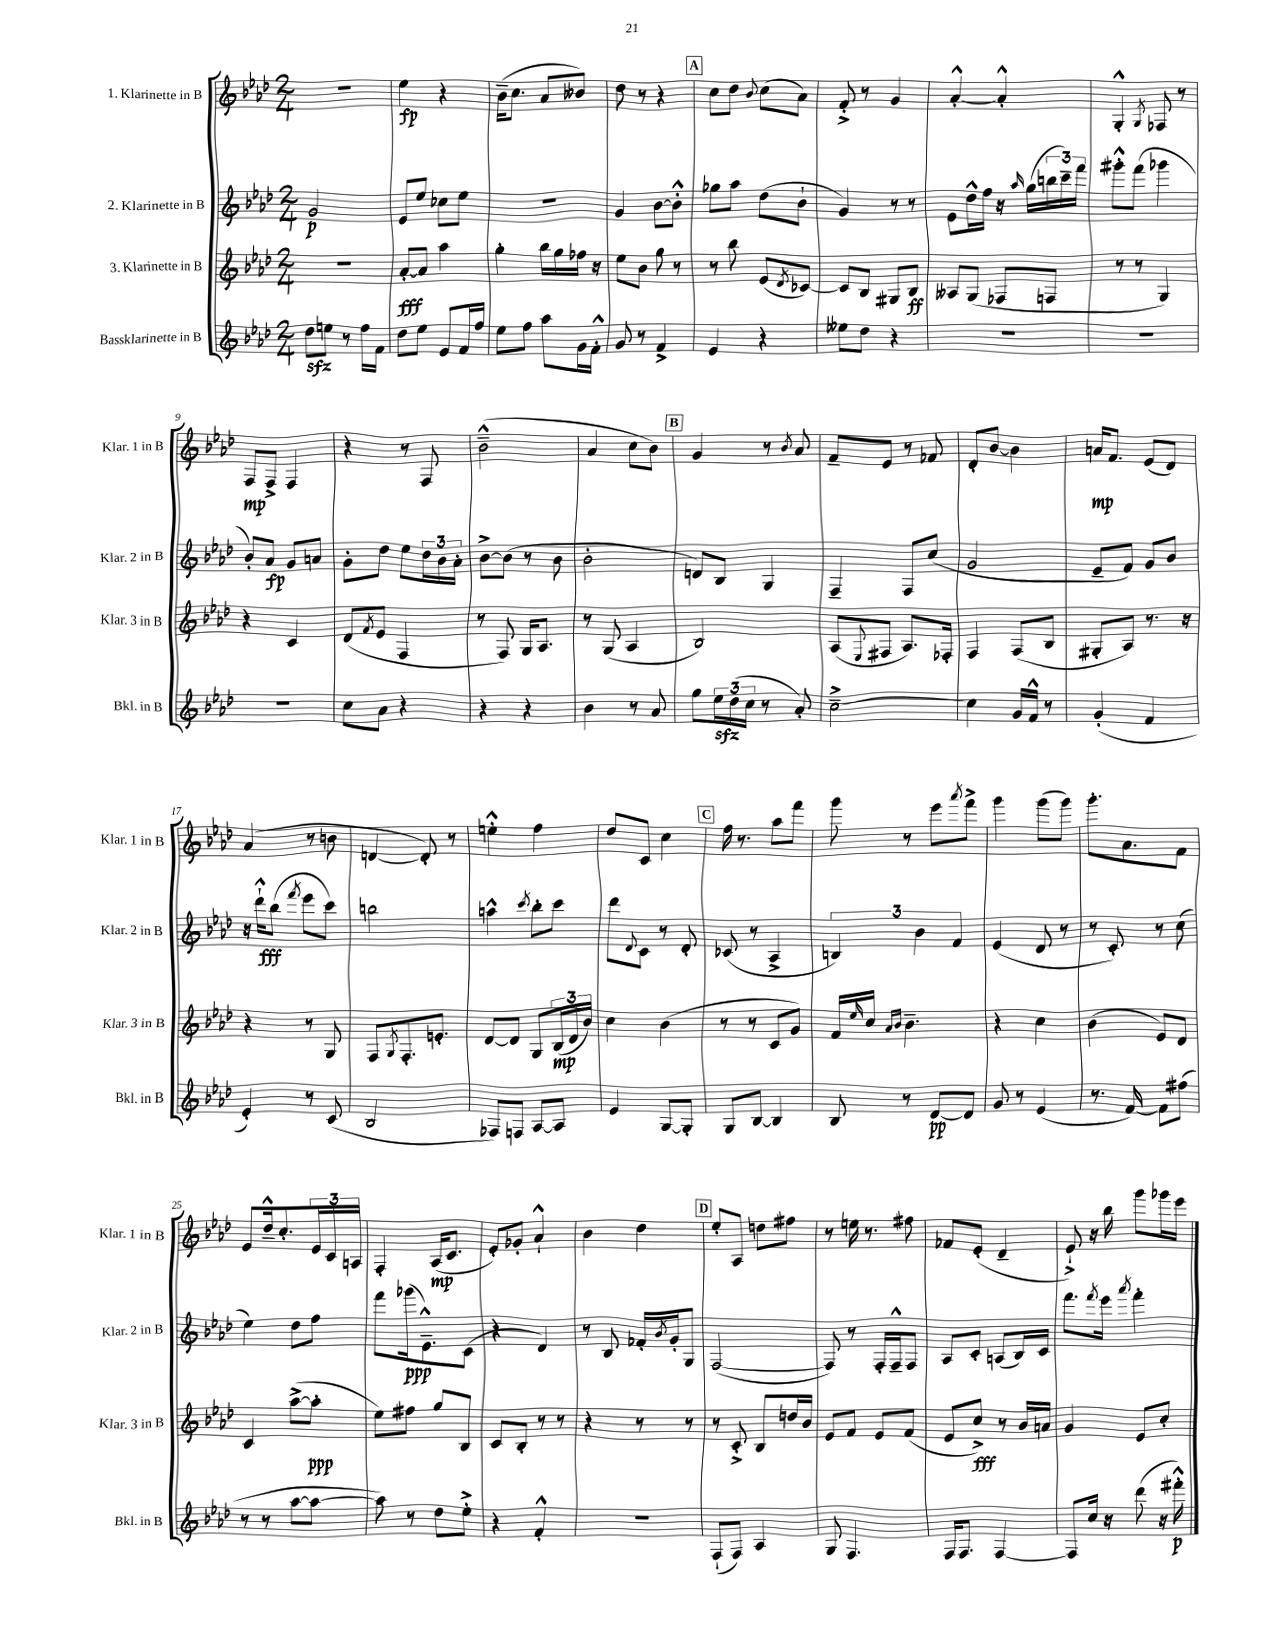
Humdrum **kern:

**kern	**dynam	**kern	**dynam	**kern	**dynam	**kern	**dynam
*part4	*part4	*part3	*part3	*part2	*part2	*part1	*part1
*staff4	*staff4	*staff3	*staff3	*staff2	*staff2	*staff1	*staff1
*I"Bassklarinette in B	*	*I"3. Klarinette in B	*	*I"2. Klarinette in B	*	*I"1. Klarinette in B	*
*I'Bkl. in B	*	*I'Klar. 3 in B	*	*I'Klar. 2 in B	*	*I'Klar. 1 in B	*
*clefG2	*	*clefG2	*	*clefG2	*	*clefG2	*
*k[b-e-a-d-]	*	*k[b-e-a-d-]	*	*k[b-e-a-d-]	*	*k[b-e-a-d-]	*
*M2/4	*	*M2/4	*	*M2/4	*	*M2/4	*
=1	=1	=1	=1	=1	=1	=1	=1
8dd-zz\L	.	2r	.	2g/	p	2r	.
8een\J	.	.	.	.	.	.	.
8r	.	.	.	.	.	.	.
16ff\LL	.	.	.	.	.	.	.
16f\JJ	.	.	.	.	.	.	.
=2	=2	=2	=2	=2	=2	=2	=2
8dd-\L	.	[8a-'/L	fff	8e-/L	.	4ee-\	fp
8ee-\J	.	8a-/J]	.	8ee-/J	.	.	.
8e-/L	.	4aa-\	.	8cc-X\L	.	4r	.
16f/L	.	.	.	8ee-\J	.	.	.
16ff/JJ	.	.	.	.	.	.	.
=3	=3	=3	=3	=3	=3	=3	=3
8ee-\L	.	4gg'\	.	2r	.	(16b-~\KL	.
.	.	.	.	.	.	8.cc\J	.
8ff\J	.	.	.	.	.	.	.
8aa-\L	.	16bb-\LL	.	.	.	8a-/L	.
.	.	16gg\	.	.	.	.	.
16g\L	.	16ff-X\JJ	.	.	.	8b--X/J)	.
16f'^^\JJ	.	16r	.	.	.	.	.
=4	=4	=4	=4	=4	=4	=4	=4
8g/	.	8ee-\L	.	4g/	.	8dd-\	.
8r	.	8b-\J	.	.	.	8r	.
4f^/	.	8gg\	.	[8b-\L	.	4r	.
.	.	8r	.	8b-'^^\J]	.	.	.
!!LO:REH:place=s1:t=A
=5	=5	=5	=5	=5	=5	=5	=5
4e-/	.	8r	.	8gg-X\L	.	8cc\L	.
.	.	8bb-\	.	8aa-\J	.	8dd-\J	.
.	.	.	.	.	.	8qqb-/	.
4r	.	(8e-/L	.	(8dd-\L	.	(8cc\L	.
.	.	8qd-/	.	.	.	.	.
.	.	[8c-X/J)	.	8b-`\J	.	8a-\J)	.
=6	=6	=6	=6	=6	=6	=6	=6
8ee--X\L	.	8c-/L]	.	4g/)	.	8f'^/	.
8dd-\J	.	8B-/J	.	.	.	8r	.
4r	.	8G#X/L	.	8r	.	4g/	.
.	.	8B-/J	ff	8r	.	.	.
=7	=7	=7	=7	=7	=7	=7	=7
2r	.	8A--X/L	.	8e-\L	.	[4a-'^^/	.
.	.	(8G/J	.	16dd-^^\L	.	.	.
.	.	.	.	16ff\JJ	.	.	.
.	.	8F-X/L	.	16r	.	4a-'^^/]	.
.	.	.	.	16qqaa-/	.	.	.
.	.	.	.	(16gg\LL	.	.	.
.	.	8Fn/J	.	24bbn\	.	.	.
.	.	.	.	24ccc~\)	.	.	.
.	.	.	.	24fff\JJ	.	.	.
=8	=8	=8	=8	=8	=8	=8	=8
2r	.	8r	.	8ggg#X'^^\L	.	4G'^^/	.
.	.	8r	.	(8fff\J	.	.	.
.	.	.	.	.	.	8qG/	.
.	.	4G/)	.	4ggg-X\	.	8F-X/	.
.	.	.	.	.	.	8r	.
!!LO:LB:g=z
=9	=9	=9	=9	=9	=9	=9	=9
2r	.	4r	.	8b-'/L)	.	8F/L	mp
.	.	.	.	8a-/J	fp	8F^/J	.
.	.	4c/	.	8g/L	.	4F/	.
.	.	.	.	8an/J	.	.	.
=10	=10	=10	=10	=10	=10	=10	=10
8cc\L	.	(8d-/L	.	8g'\L	.	4r	.
.	.	8qf/	.	.	.	.	.
8a-\J	.	8e-/J	.	8dd-\J	.	.	.
4r	.	4F/	.	8ee-\L	.	8r	.
.	.	.	.	24dd-\L	.	8F/	.
.	.	.	.	24b-\	.	.	.
.	.	.	.	24a-'\JJ	.	.	.
=11	=11	=11	=11	=11	=11	=11	=11
4r	.	8r	.	[8b-^\L	.	(2b-~^^\	.
.	.	8F/)	.	(8b-\J]	.	.	.
4r	.	16G/KL	.	8r	.	.	.
.	.	8.A-/J	.	.	.	.	.
.	.	.	.	8b-\	.	.	.
=12	=12	=12	=12	=12	=12	=12	=12
4b-\	.	8r	.	2b-'\	.	4a-/	.
.	.	(8G/	.	.	.	.	.
8r	.	4A-/	.	.	.	8cc\L	.
8a-/	.	.	.	.	.	8b-\J)	.
!!LO:REH:place=s1:t=B
=13	=13	=13	=13	=13	=13	=13	=13
8gg\L	.	2B-/)	.	8dn/L)	.	4g/	.
24ee-zz\L	.	.	.	8B-/J	.	.	.
(24dd-\	.	.	.	.	.	.	.
24cc\JJ	.	.	.	.	.	.	.
8r	.	.	.	4G/	.	8r	.
.	.	.	.	.	.	8qb-/	.
8a-'/)	.	.	.	.	.	8a-/	.
=14	=14	=14	=14	=14	=14	=14	=14
[2cc~^\	.	(8A-/L	.	4F~/	.	8f~/L	.
.	.	8qqE-/	.	.	.	.	.
.	.	8F#X/J	.	.	.	8e-/J	.
.	.	8.A-/L)	.	8F/L	.	8r	.
.	.	.	.	(8cc/J	.	8f-X/	.
.	.	16F-X'/Jk	.	.	.	.	.
=15	=15	=15	=15	=15	=15	=15	=15
4cc\]	.	4F/	.	2g/	.	8d-'/L	.
.	.	.	.	.	.	[8b-/J	.
16g/LL	.	(8F/L	.	.	.	4b-\]	.
16f^^/JJ	.	.	.	.	.	.	.
8r	.	8B-/J	.	.	.	.	.
=16	=16	=16	=16	=16	=16	=16	=16
(4g'/	.	8G#X'/L	.	8e-~/L	.	16an/KL	mp
.	.	.	.	.	.	8.f/J	.
.	.	8A-/J)	.	8f/J)	.	.	.
4f/	.	8.r	.	8g/L	.	(8e-/L	.
.	.	.	.	8b-/J	.	8d-/J)	.
.	.	16r	.	.	.	.	.
!!LO:LB:g=z
=17	=17	=17	=17	=17	=17	=17	=17
4e-'/)	.	4r	.	16r	.	(4a-/	.
.	.	.	.	16ddd-`^^\KL	fff	.	.
.	.	.	.	(8bb-\J	.	.	.
.	.	.	.	8qfff/	.	.	.
8r	.	8r	.	8eee-\L	.	8r	.
(8c/	.	8G/	.	8ccc\J)	.	8bn\	.
=18	=18	=18	=18	=18	=18	=18	=18
2B-/	.	8F/L	.	2bbn\	.	[4dn/	.
.	.	8qG/	.	.	.	.	.
.	.	8.F'/	.	.	.	.	.
.	.	.	.	.	.	8d'/])	.
.	.	8.en'/J	.	.	.	.	.
.	.	.	.	.	.	8r	.
=19	=19	=19	=19	=19	=19	=19	=19
8F-X/L)	.	[8d-/L	.	4aan^^\	.	4een'^^\	.
8Fn/J	.	8d-/J]	.	.	.	.	.
.	.	.	.	8qccc/	.	.	.
[8A-/L	.	8G/L	.	8bb-'\L	.	4ff\	.
8A-/J]	.	(24B-/L	mp	8ccc\J	.	.	.
.	.	24d-/	.	.	.	.	.
.	.	24b-/JJ)	.	.	.	.	.
=20	=20	=20	=20	=20	=20	=20	=20
4e-/	.	4cc\	.	8ddd-\L	.	8dd-/L	.
.	.	.	.	8qqd-/	.	.	.
.	.	.	.	8c\J	.	8c/J	.
[8G/L	.	(4b-\	.	8r	.	4cc\	.
8G'/J]	.	.	.	8d-'/	.	.	.
!!LO:REH:place=s1:t=C
=21	=21	=21	=21	=21	=21	=21	=21
8G/L	.	8r	.	(8c-X/	.	16ff\	.
.	.	.	.	.	.	8.r	.
[8B-/J	.	8r	.	8r	.	.	.
4B-/]	.	8c/L	.	4A-^/	.	8aa-\L	.
.	.	8g/J)	.	.	.	8fff\J	.
=22	=22	=22	=22	=22	=22	=22	=22
8B-/	.	16f/LL	.	6Bn/)	.	8ggg\	.
.	.	16qqee-/	.	.	.	.	.
.	.	16cc/JJ	.	.	.	.	.
.	.	16qqa-/LL	.	.	.	.	.
.	.	16qqb-/JJ	.	.	.	.	.
8r	.	4.b-~\	.	.	.	8r	.
.	.	.	.	6b-\	.	.	.
[8d-/L	pp	.	.	.	.	8eee-\L	.
.	.	.	.	6f/	.	.	.
.	.	.	.	.	.	8qaaa-/	.
8d-/J]	.	.	.	.	.	8fff^\J	.
=23	=23	=23	=23	=23	=23	=23	=23
8g/	.	4r	.	(4e-/	.	4ggg\	.
8r	.	.	.	.	.	.	.
(4e-/	.	4cc\	.	8d-/	.	(8ggg\L	.
.	.	.	.	8r	.	8ggg\J)	.
=24	=24	=24	=24	=24	=24	=24	=24
8.r	.	(4b-\	.	8r	.	8.ggg'\L	.
.	.	.	.	8c'/)	.	.	.
[16f/)	.	.	.	.	.	8.a-\	.
8f\L]	.	8e-/L)	.	8r	.	.	.
(8ff#X\J	.	8d-/J	.	(8cc\	.	8f\J	.
!!LO:LB:g=z
=25	=25	=25	=25	=25	=25	=25	=25
8r	.	4c/	.	4ee-\)	.	8e-/L	.
8r	.	.	.	.	.	16dd-~^^/k	.
.	.	.	.	.	.	8.cc'/	.
[8aa-\L	.	([8aa-^\L	.	8dd-\L	.	.	.
8aa-\J_	.	8aa-'\J]	ppp	8ff\J	.	24e-/L	.
.	.	.	.	.	.	24c/	.
.	.	.	.	.	.	24An/JJ	.
=26	=26	=26	=26	=26	=26	=26	=26
8aa-\])	.	8ee-\L)	.	8fff\L	.	4F'/	.
8r	.	8ff#X\J	.	(16ggg-X\k	ppp	.	.
.	.	.	.	8.e-~^^\)	.	.	.
8dd-\L	.	8gg/L	.	.	.	(16A-/KL	mp
.	.	.	.	.	.	8.c/J	.
8ee-'^\J	.	8B-/J	.	(8c\J	.	.	.
=27	=27	=27	=27	=27	=27	=27	=27
4r	.	8c/L	.	4r	.	8e-'/L)	.
.	.	8B-'/J	.	.	.	8g-X'/J	.
4f'^^/	.	8r	.	4d-/)	.	4a-`^^/	.
.	.	8r	.	.	.	.	.
=28	=28	=28	=28	=28	=28	=28	=28
2r	.	4r	.	8r	.	4b-\	.
.	.	.	.	8B-/	.	.	.
.	.	8r	.	16f-X'/LL	.	4dd-\	.
.	.	.	.	8qb-/	.	.	.
.	.	.	.	16g'/J	.	.	.
.	.	8r	.	8G/J	.	.	.
!!LO:REH:place=s1:t=D
=29	=29	=29	=29	=29	=29	=29	=29
(8F`/L	.	8r	.	([2F/	.	8ee-'/L	.
8F/J)	.	8c'^/	.	.	.	8A-/J	.
4A-/	.	8B-/L	.	.	.	8ddn\L	.
.	.	16ddn/L	.	.	.	8ff#X\J	.
.	.	16b-/JJ	.	.	.	.	.
=30	=30	=30	=30	=30	=30	=30	=30
8G/	.	8e-/L	.	8F/])	.	8r	.
4.F/	.	8f/J	.	8r	.	16een\	.
.	.	.	.	.	.	8.r	.
.	.	8e-/L	.	16F'/LL	.	.	.
.	.	.	.	16F~^^/J	.	.	.
.	.	(8f/J	.	8F/J	.	8ff#X\	.
=31	=31	=31	=31	=31	=31	=31	=31
16F/KL	.	8e-/L	.	8A-/L	.	8f-X/L	.
8.F/J	.	.	.	.	.	.	.
.	.	8cc^/J)	fff	8c'/J	.	(8e-'/J	.
[4F/	.	8r	.	(8An/L	.	4d-~/	.
.	.	16b-/LL	.	16B-/L)	.	.	.
.	.	16an/JJ	.	16c/JJ	.	.	.
=32	=32	=32	=32	=32	=32	=32	=32
8F/L]	.	4g/	.	8.fff\L	.	8e-`^/)	.
16cc/Jk	.	.	.	.	.	16r	.
.	.	.	.	8qfff/	.	.	.
16r	.	.	.	16eee-\Jk	.	16bb-\	.
.	.	.	.	8qaaa-/	.	.	.
(8ddd-\	.	8e-/L	.	4fff'\	.	8ggg\L	.
16r	.	8cc'/J	.	.	.	16ggg-X\L	.
16fff#X'^^\)	p	.	.	.	.	16eee-\JJ	.
==	==	==	==	==	==	==	==
*-	*-	*-	*-	*-	*-	*-	*-
